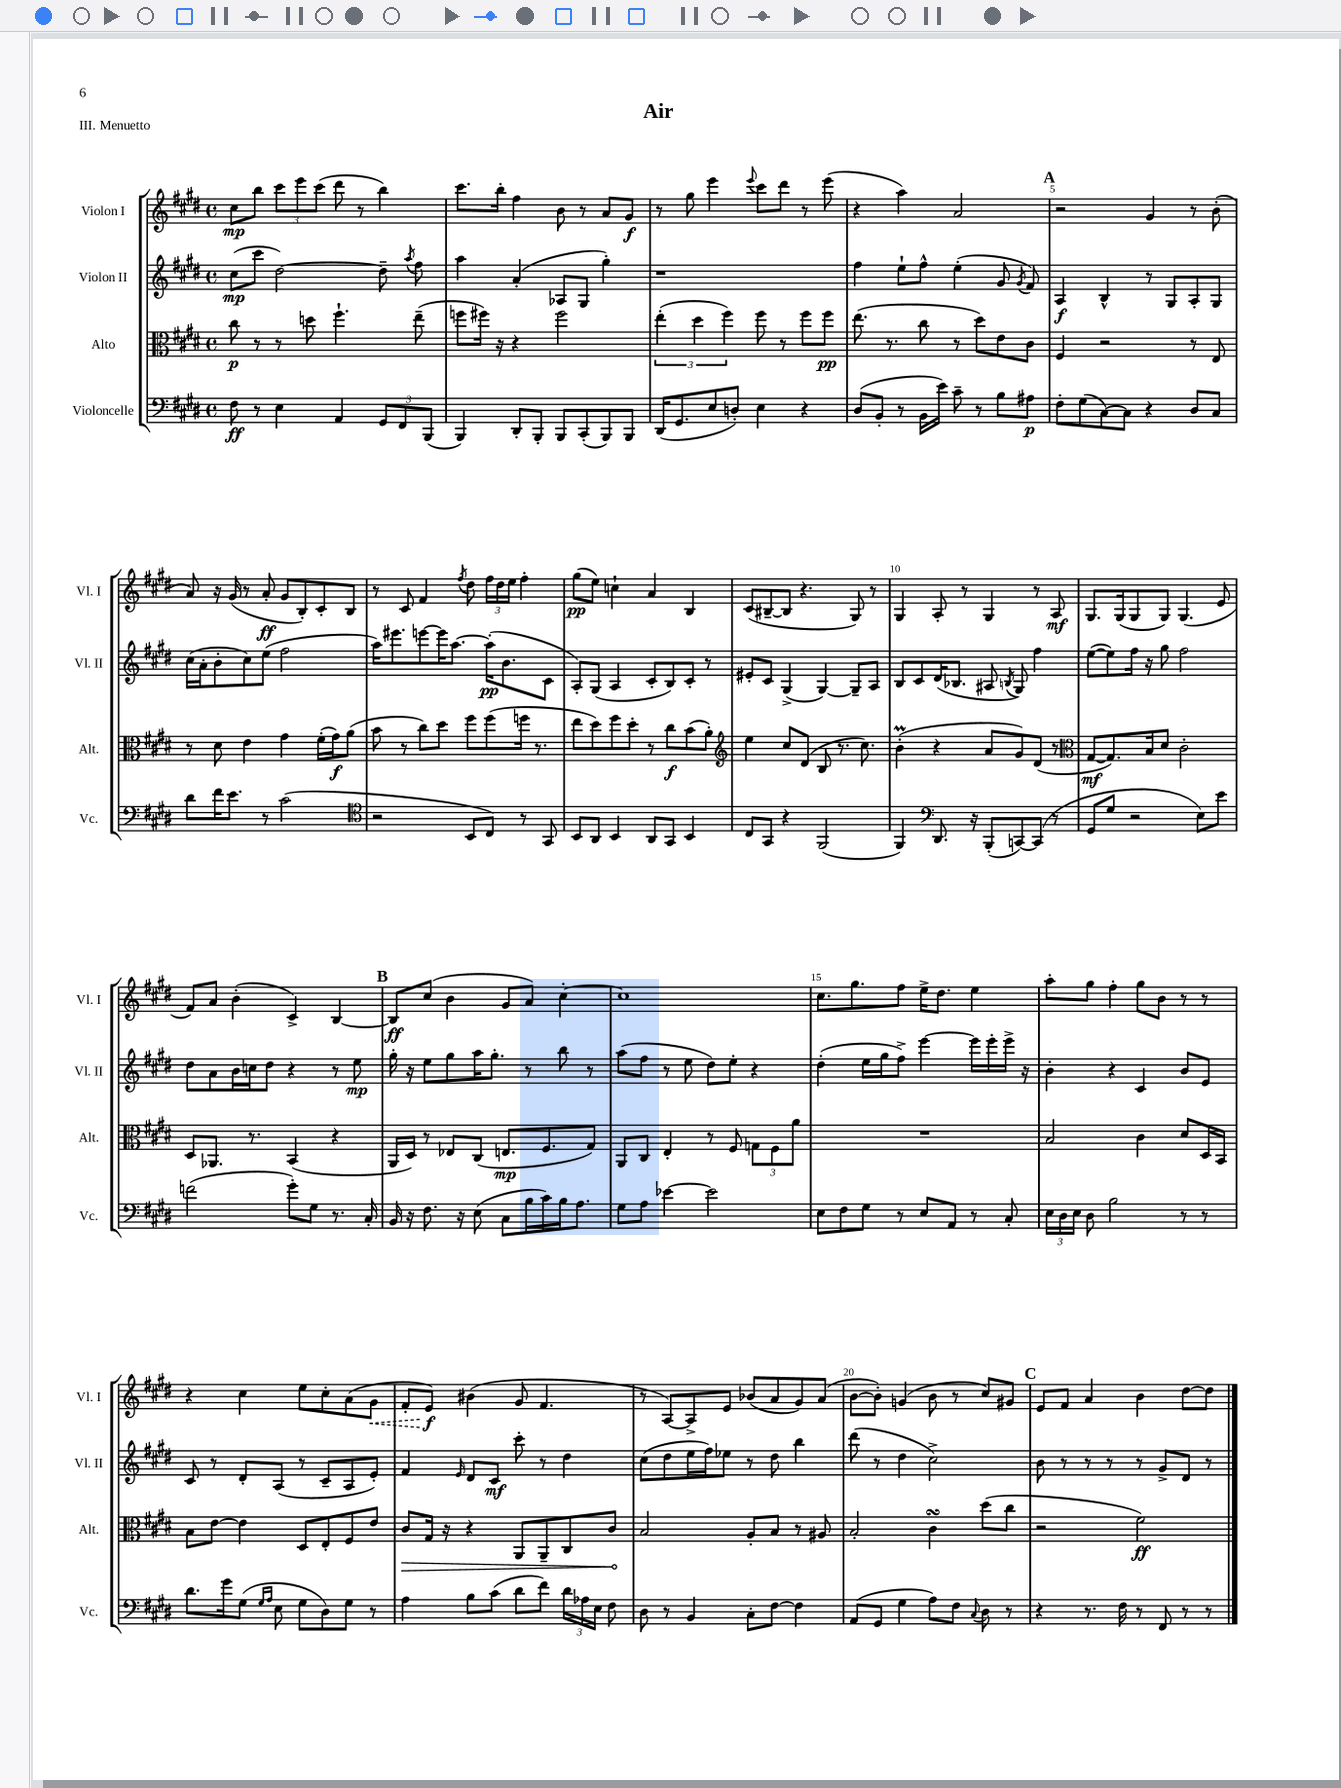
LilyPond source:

\header { title = "Air" piece = "III. Menuetto" }
<<
\new StaffGroup <<
\new Staff = "s0" \with { instrumentName = "Violon I" shortInstrumentName = "Vl. I" } {
    \clef treble \key e \major \defaultTimeSignature \time 4/4
    \autoBeamOff cis''8[\mp b''8] \tuplet 3/2 { cis'''8[ e'''8 cis'''8]( } dis'''8 r8 b''4) |
    cis'''8.[ b''16]-. fis''4 b'8 r8 a'8[ gis'8]\f |
    r8 gis''8 e'''4 \appoggiatura { e'''8 } cis'''8[ dis'''8] r8 e'''8( |
    r4 a''4) a'2 |
    \mark \markup { \bold "A" } r2 gis'4 r8 b'8-.( |
    a'8) r16 gis'16( r8 a'8-.\ff gis'8[ b8-.) cis'8-. b8] |
    r8 cis'8 fis'4 \acciaccatura { fis''8 } dis''8 \tuplet 3/2 { fis''16[ dis''16 e''16] } fis''4-. |
    gis''8[\pp( e''8]) c''4-! a'4 b4 |
    cis'8[( bis8~-- bis8] r4. gis8) r8 |
    gis4 a8-. r8 gis4 r8 a8\mf |
    gis8.[ gis16( gis8 gis8]) gis4.( e'8 |
    fis'8[) a'8] b'4-.( cis'4->) b4~ |
    \mark \markup { \bold "B" } b8[\ff cis''8]( b'4 gis'8[ a'8]) cis''4~-. |
    cis''1 |
    cis''8.[ gis''8. fis''8] e''16[-> dis''8.] e''4 |
    a''8[-. gis''8] fis''4-. gis''8[ b'8] r8 r8 |
    r4 cis''4 e''8[ cis''8-. a'8( \once \override Hairpin.style = #'dashed-line gis'8]\< |
    fis'8[-. e'8]\f\!) bis'4( gis'8 fis'4. |
    r8 a8[~) a8-> e'8] bes'8[( a'8 gis'8) a'8]( |
    b'8[~ b'8]-.) g'4( b'8 r8 cis''8[) gis'8] |
    \mark \markup { \bold "C" } e'8[ fis'8] a'4 b'4 dis''8[~ dis''8] \bar "|." |
}
\new Staff = "s1" \with { instrumentName = "Violon II" shortInstrumentName = "Vl. II" } {
    \clef treble \key e \major \defaultTimeSignature \time 4/4
    \autoBeamOff cis''8[\mp( cis'''8] dis''2~) dis''8-- \acciaccatura { a''8 } fis''8 |
    a''4 a'4-.( aes8[ gis8] gis''4-.) |
    r1 |
    fis''4 e''8[-! fis''8]-^ e''4-.( gis'8 \acciaccatura { gis'8 } fis'8) |
    \mark \markup { \bold "A" } a4\f b4-^ r8 gis8[ a8-. gis8] |
    cis''16[( a'16-. b'8-. cis''8) e''8]( fis''2 |
    a''16[) eis'''8. e'''8~ e'''16 a''8.]~ a''16[-.\pp( b'8. cis'8] |
    a8[-.) gis8]( a4 cis'8[-. b8) cis'8]-. r8 |
    eis'8[-. cis'8] gis4->( gis4~) gis8[-- a8] |
    b8[ cis'8 dis'16( bes8.] ais8 \acciaccatura { b8 } gis8) fis''4 |
    e''8[~( e''8) fis''16] r16 gis''8 fis''2 |
    dis''8[ a'8 b'16 c''16 dis''8] r4 r8 e''8\mp |
    \mark \markup { \bold "B" } gis''16-. r16 e''8[ gis''8 a''16 gis''8.]-. r8 b''8 r8 |
    a''8[( fis''8] r8 e''8 dis''8[) e''8]-. r4 |
    dis''4-.( e''16[ gis''16 fis''8]->) e'''4~ e'''16[ e'''16-. e'''16]-> r16 |
    b'4-. r4 cis'4 b'8[ e'8] |
    cis'8 r8 dis'8[-. a8]( r8 cis'8[-- a8 e'8]-.) |
    fis'4 \grace { e'16 } dis'8[ cis'8]\mf cis'''8-. r8 dis''4 |
    cis''8[( dis''8 e''16 fis''16) ees''8] r8 dis''8 b''4 |
    dis'''8( r8 dis''4 cis''2->) |
    \mark \markup { \bold "C" } b'8 r8 r8 r8 r8 gis'8[-> dis'8] r8 \bar "|." |
}
\new Staff = "s2" \with { instrumentName = "Alto" shortInstrumentName = "Alt." } {
    \clef alto \key e \major \defaultTimeSignature \time 4/4
    \autoBeamOff cis''8\p r8 r8 d''8 fis''4.-! e''8--( |
    f''8[ fis''16]) r16 r4 fis''2 |
    \tuplet 3/2 { e''4-.( dis''4 fis''4) } fis''8 r8 fis''8[ fis''8]\pp |
    e''8.( r8. cis''8 r8 dis''8[) e'8 cis'8] |
    \mark \markup { \bold "A" } fis4 r2 r8 e8 |
    r8 dis'8 e'4 gis'4 fis'16[-.( gis'16\f) a'8]( |
    b'8 r8 cis''8[) dis''8] fis''8[ fis''8( f''16] r8. |
    e''8[ dis''8) fis''8 dis''8]-. r8 cis''8[\f b'8( a'8]-.) |
    \clef treble e''4 cis''8[ dis'8]( b8 r8. cis''8.) |
    b'4-.\prall( r4 a'8[ gis'8) dis'8]( r8 |
    \clef alto gis8[~\mf gis8.) b16 dis'8] cis'2-. |
    dis8[ aes,8.] r8. b,4( r4 |
    \mark \markup { \bold "B" } a,16[ dis16]) r8 ees8[ cis8]( e8.[\mp fis8. gis8]) |
    a,8[ cis8] e4-. r8 fis8 \tuplet 3/2 { g8[ fis8 a'8] } |
    R1 |
    b2 cis'4 dis'8[ dis16 b,16] |
    b8[ e'8]~ e'4 dis8[ e8-. fis8 e'8] |
    \once \override Hairpin.circled-tip = ##t cis'8[\> gis16] r16 r4 a,8[ a,8-- cis8 cis'8]\! |
    b2 a8[-. b8] r8 ais8 |
    b2-. cis'4\turn dis''8[( cis''8] |
    \mark \markup { \bold "C" } r2 fis'2\ff) \bar "|." |
}
\new Staff = "s3" \with { instrumentName = "Violoncelle" shortInstrumentName = "Vc." } {
    \clef bass \key e \major \defaultTimeSignature \time 4/4
    \autoBeamOff fis8\ff r8 e4 a,4 \tuplet 3/2 { gis,8[ fis,8 b,,8]( } |
    b,,4) dis,8[-. b,,8]-. b,,8[ cis,8-.( b,,8) b,,8] |
    dis,16[( gis,8. e8 d8]-.) e4 r4 |
    dis8[( b,8]-. r8 b,16[ e'16]) cis'8-- r8 b8[ ais8]\p |
    \mark \markup { \bold "A" } fis8[-. gis8( cis8~) cis8] r4 dis8[ cis8] |
    dis'8[ fis'16 e'8.] r8 cis'2( |
    \clef tenor r2 b,8[ cis8]) r8 gis,8 |
    b,8[ a,8] b,4 a,8[ gis,8] b,4 |
    cis8[ gis,8] r4 fis,2( |
    fis,4) \clef bass dis,8. r16 b,,8[-.( c,8~) c,8]( r8 |
    gis,8[ gis8] r2 e8[) e'8] |
    f'2( gis'8[-.) gis8] r8. cis16-. |
    \mark \markup { \bold "B" } b,16 r16 fis8. r16 e8( cis8[ b16 cis'16) b16 a8.] |
    gis8[ a8] ees'4~ ees'2 |
    e8[ fis8 gis8] r8 e8[ a,8] r8 cis8-. |
    \tuplet 3/2 { e16[ dis16 e16] } dis8 b2 r8 r8 |
    dis'8.[ gis'16 gis8]( \grace { gis16[ a16] } e8 gis8[ dis8) gis8] r8 |
    a4 b8[ cis'8]( dis'8[ fis'8]) \tuplet 3/2 { dis'16[ aes16 e16] } fis8 |
    dis8 r8 b,4 cis8[-. fis8]~ fis4 |
    a,8[( gis,8] gis4 a8[) fis8] \appoggiatura { cis8 } dis8 r8 |
    \mark \markup { \bold "C" } r4 r8. fis16 r8 fis,8 r8 r8 \bar "|." |
}
>>
>>
\layout { \context { \Score \override BarNumber.break-visibility = ##(#f #t #t) barNumberVisibility = #(every-nth-bar-number-visible 5) } }
